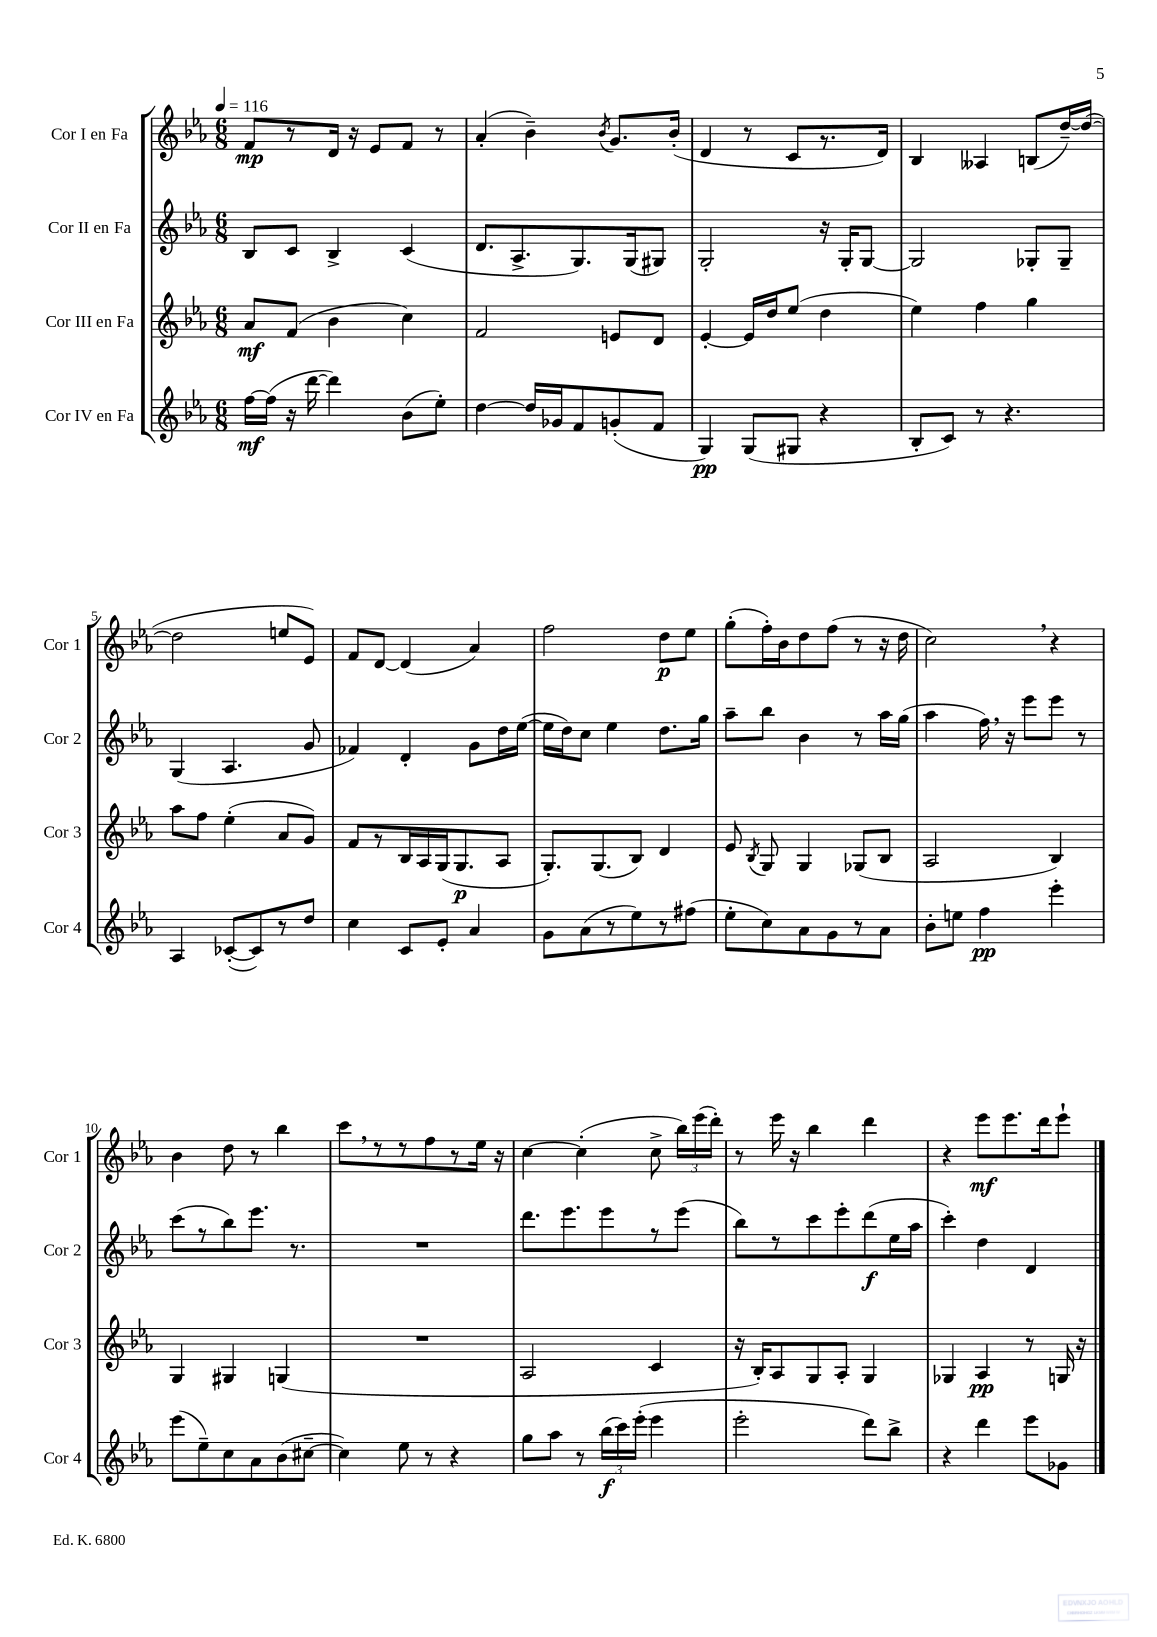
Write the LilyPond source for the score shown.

<<
\new StaffGroup <<
\new Staff = "s0" \with { instrumentName = "Cor I en Fa" shortInstrumentName = "Cor 1" } {
    \clef treble \key ees \major \numericTimeSignature \time 6/8 \tempo 4 = 116
    \autoBeamOff f'8[\mp r8 d'16] r16 ees'8[ f'8] r8 |
    aes'4-.( bes'4--) \acciaccatura { bes'8 } g'8.[ bes'16]-.( |
    d'4 r8 c'8[ r8. d'16]) |
    bes4 aeses4 b8[( d''16~--) d''16]~( |
    d''2 e''8[ ees'8]) |
    f'8[ d'8]~ d'4( aes'4) |
    f''2 d''8[\p ees''8] |
    g''8[-.( f''16-.) bes'16 d''8 f''8]( r8 r16 d''16 |
    c''2) \breathe r4 |
    bes'4 d''8 r8 bes''4 |
    c'''8[ \breathe r8 r8 f''8 r8 ees''16] r16 |
    c''4~ c''4-.( c''8-> \tuplet 3/2 { bes''16[) ees'''16( d'''16]-.) } |
    r8 ees'''16 r16 bes''4 d'''4 |
    r4 ees'''8[\mf ees'''8. d'''16 ees'''8]-! \bar "|." |
}
\new Staff = "s1" \with { instrumentName = "Cor II en Fa" shortInstrumentName = "Cor 2" } {
    \clef treble \key ees \major \numericTimeSignature \time 6/8
    \autoBeamOff bes8[ c'8] bes4-> c'4( |
    d'8.[ aes8.-> g8.) g16( gis8]) |
    g2-. r16 g16[-. g8]~ |
    g2 ges8[-. ges8]-- |
    g4( aes4. g'8 |
    fes'4) d'4-. g'8[ d''16 ees''16]~( |
    ees''16[ d''16) c''8] ees''4 d''8.[ g''16] |
    aes''8[-- bes''8] bes'4 r8 aes''16[ g''16]( |
    aes''4 f''16) \breathe r16 ees'''8[ ees'''8] r8 |
    c'''8[( r8 bes''8) ees'''8.] r8. |
    R2. |
    d'''8.[ ees'''8. ees'''8 r8 ees'''8]( |
    bes''8[) r8 c'''8 ees'''8-. d'''8\f( ees''16 aes''16] |
    c'''4-.) d''4 d'4 \bar "|." |
}
\new Staff = "s2" \with { instrumentName = "Cor III en Fa" shortInstrumentName = "Cor 3" } {
    \clef treble \key ees \major \numericTimeSignature \time 6/8
    \autoBeamOff aes'8[\mf f'8]( bes'4 c''4) |
    f'2 e'8[ d'8] |
    ees'4~-. ees'16[ d''16 ees''8]( d''4 |
    ees''4) f''4 g''4 |
    aes''8[ f''8] ees''4-.( aes'8[ g'8]) |
    f'8[ r8 bes16 aes16 g16( g8.\p aes8] |
    g8.[-.) g8.( bes8]) d'4 |
    ees'8 \acciaccatura { bes8 } g8 g4 ges8[( bes8] |
    aes2 bes4) |
    g4 gis4 g4( |
    R2. |
    aes2 c'4 |
    r16 bes16[-.) aes8 g8 aes8]-. g4 |
    ges4 aes4\pp r8 g16 r16 \bar "|." |
}
\new Staff = "s3" \with { instrumentName = "Cor IV en Fa" shortInstrumentName = "Cor 4" } {
    \clef treble \key ees \major \numericTimeSignature \time 6/8
    \autoBeamOff f''16[~\mf f''16]( r16 d'''16~ d'''4) bes'8[( ees''8]-.) |
    d''4~ d''16[ ges'16 f'8 g'8-.( f'8] |
    g4\pp) g8[( gis8] r4 |
    bes8[-. c'8]) r8 r4. |
    aes4 ces'8[~-.( ces'8) r8 d''8] |
    c''4 c'8[ ees'8]-. aes'4 |
    g'8[ aes'8( r8 ees''8) r8 fis''8]( |
    ees''8[-. c''8) aes'8 g'8 r8 aes'8] |
    bes'8[-. e''8] f''4\pp ees'''4-. |
    ees'''8[( ees''8--) c''8 aes'8 bes'8( cis''8]~-- |
    cis''4) ees''8 r8 r4 |
    g''8[ aes''8] r8 \tuplet 3/2 { bes''16[\f( c'''16) ees'''16]-.( } ees'''4 |
    ees'''2-. d'''8[) bes''8]-> |
    r4 d'''4 ees'''8[ ges'8] \bar "|." |
}
>>
>>
